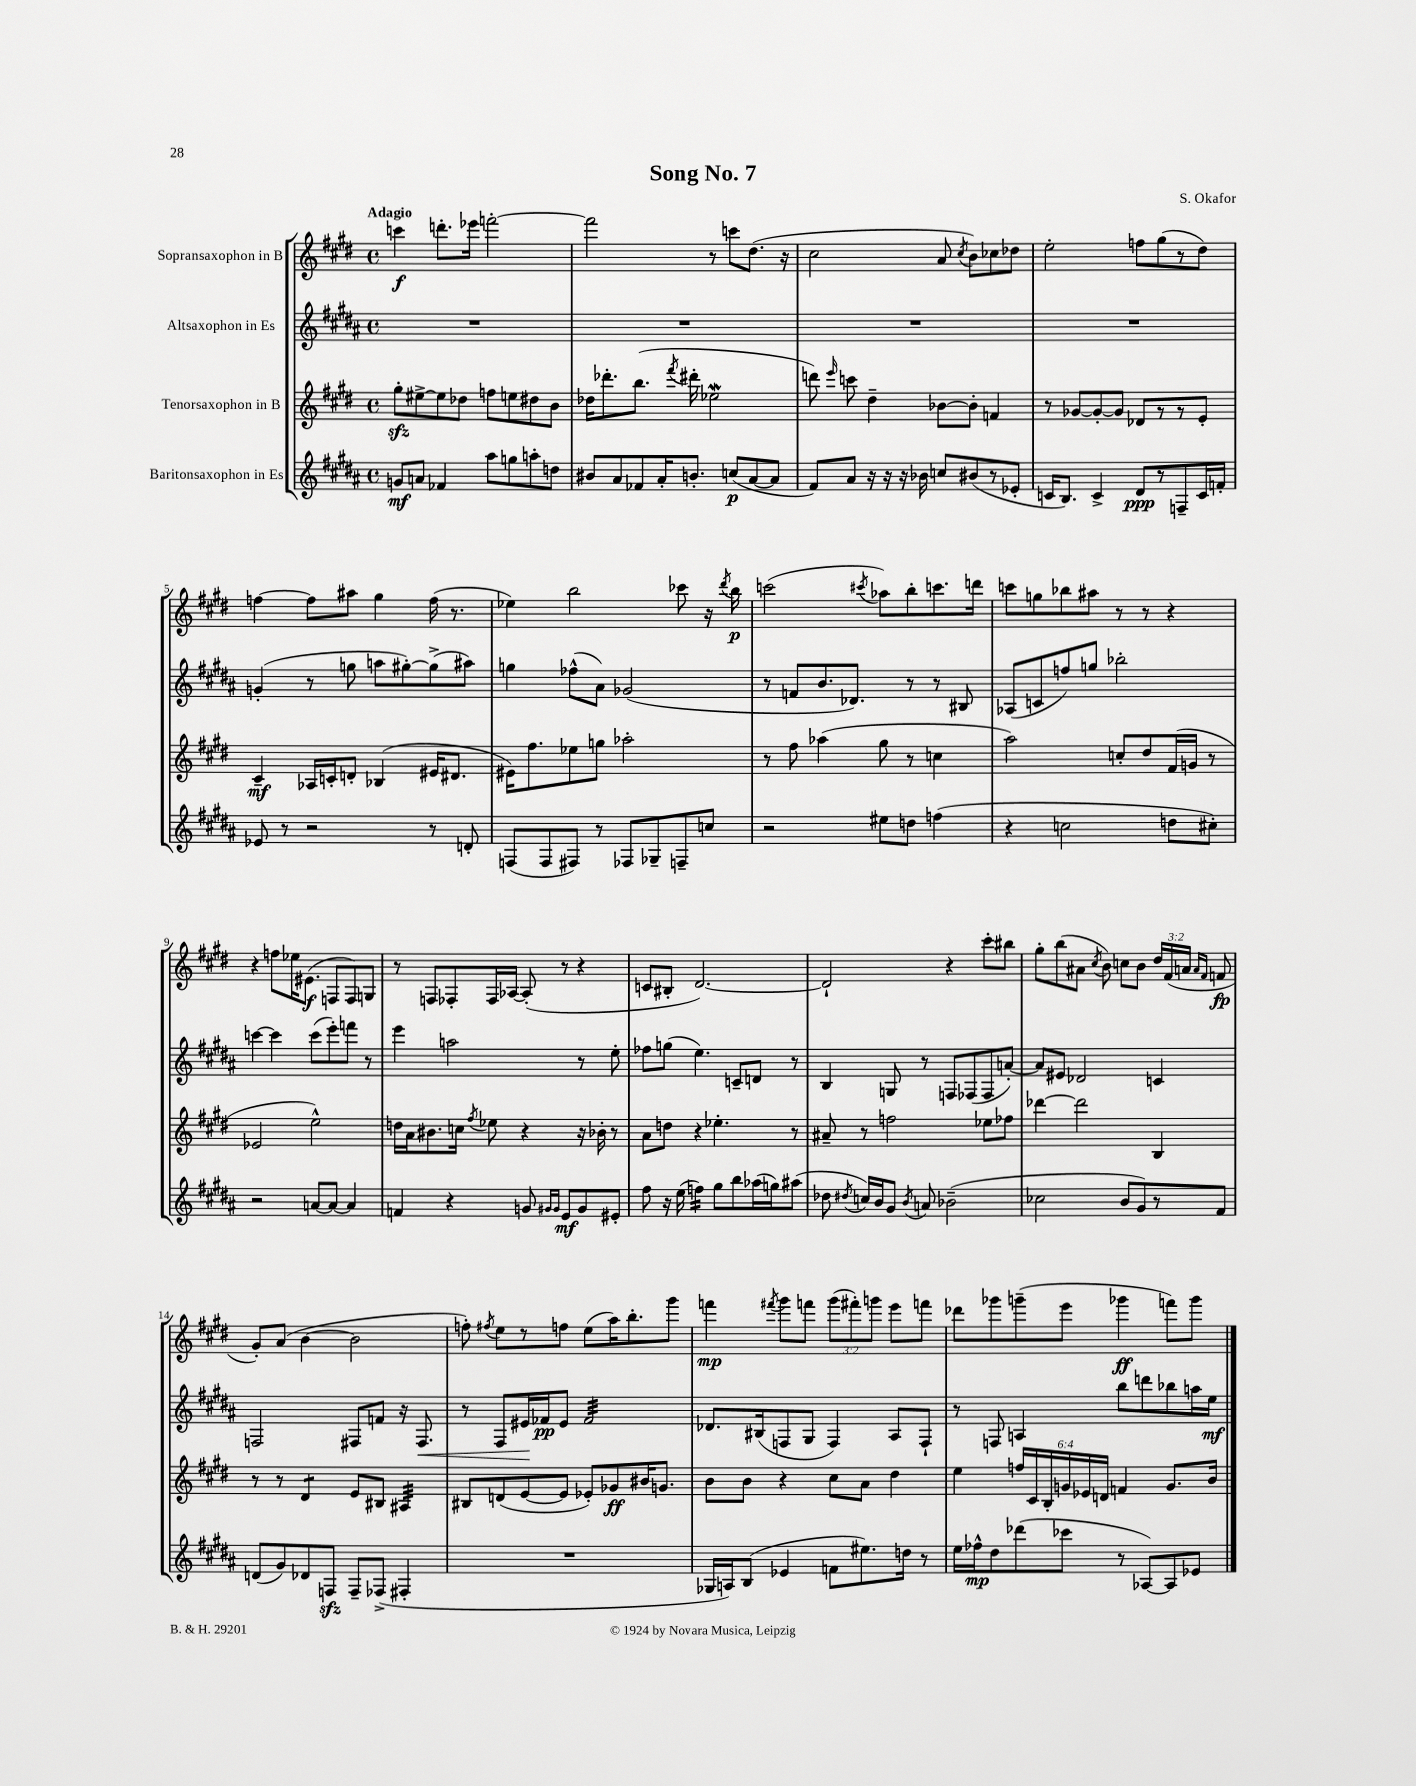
\header { title = "Song No. 7" composer = "S. Okafor" }
<<
\new StaffGroup <<
\new Staff = "s0" \with { instrumentName = "Sopransaxophon in B" } {
    \clef treble \key e \major \defaultTimeSignature \time 4/4 \override Staff.TupletNumber.text = #tuplet-number::calc-fraction-text \tempo "Adagio"
    \autoBeamOff c'''4\f d'''8.[-. ees'''16] f'''2~-. |
    f'''2 r8 c'''8[ dis''8.]( r16 |
    cis''2 a'8 \acciaccatura { cis''8 } b'8[) ces''8 des''8] |
    e''2-. f''8[ gis''8( r8 dis''8]) |
    f''4~ f''8[ ais''8] gis''4 f''16( r8. |
    ees''4) b''2 ces'''8 r16 \acciaccatura { dis'''8 } b''16\p |
    c'''2( \acciaccatura { cis'''8 } aes''8[) b''8-. c'''8. d'''16] |
    c'''8[ g''8 bes''8 ais''8] r8 r8 r4 |
    r4 f''8[ ees''16 eis'8.]\f( f8[ f8) g8] |
    r8 f8[ fes8-. fes16 aes16]~ aes8-.( r8 r4 |
    c'8[ bis8]-. dis'2.~) |
    dis'2-! r4 cis'''8[-. bis''8] |
    gis''8[-. b''8( ais'8] \acciaccatura { cis''8 } b'8) c''8[ b'8] \tuplet 3/2 { dis''16[ fis'16( a'16] } \grace { a'16[ fis'16] } f'8\fp |
    gis'8[-.) a'8]( b'4~ b'2 |
    f''8-.) \acciaccatura { fis''8 } e''8[ r8 f''8] e''8[( a''16) b''8.-. gis'''8] |
    f'''4\mp \acciaccatura { fis'''8 } gis'''8[ f'''8] \tuplet 3/2 { gis'''8[( fis'''8-.) g'''8] } e'''8[ f'''8] |
    des'''8[ ges'''8 g'''8--( e'''8] ges'''4\ff f'''8[) ges'''8] \bar "|." |
}
\new Staff = "s1" \with { instrumentName = "Altsaxophon in Es" } {
    \clef treble \key b \major \defaultTimeSignature \time 4/4
    \autoBeamOff R1 |
    R1 |
    R1 |
    R1 |
    g'4-.( r8 g''8 a''8[ gis''8~-.) gis''8->( ais''8]) |
    g''4 fes''8[-^( ais'8]) ges'2( |
    r8 f'8[ b'8. des'8.]) r8 r8 bis8 |
    aes8[( c'8 f''8) g''8] bes''2-. |
    c'''4~ c'''4 c'''8[( e'''8-.) f'''8] r8 |
    e'''4 a''2 r8 e''8-. |
    fes''8[ g''8]( e''4.) c'8[-- d'8] r8 |
    b4 g8 r8 f8[ fes8( fes8 a'8]~-.) |
    a'8[ eis'8] des'2 c'4 |
    f2 fis8[ f'8] r16 fis8.\< |
    r8 fis8[ eis'16\! fes'16\pp eis'8] fes'2:32 |
    des'8.[ bis16( f8 gis8] f4) ais8[ f8]-! |
    r8 f8 a4 b''8[ d'''8 bes''8 a''16 e''16]\mf \bar "|." |
}
\new Staff = "s2" \with { instrumentName = "Tenorsaxophon in B" } {
    \clef treble \key e \major \defaultTimeSignature \time 4/4 \override Staff.TupletNumber.text = #tuplet-number::calc-fraction-text
    \autoBeamOff gis''8[-.\sfz eis''8~-> eis''8 des''8] f''8[ e''8 dis''8 b'8] |
    des''16[ des'''8.-. b''8.]( \acciaccatura { fis'''8 } dis'''16-. ees''2\mordent |
    d'''8) \grace { e'''16 } c'''8 dis''4-- bes'8[~ bes'8]-. f'4 |
    r8 ges'8[~ ges'8~-. ges'8] des'8[ r8 r8 e'8]-. |
    cis'4--\mf aes16[ c'16-. d'8]-. bes4( eis'16[ dis'8.] |
    eis'16[) fis''8. ees''8 g''8] aes''2-. |
    r8 fis''8 aes''4( gis''8 r8 c''4 |
    a''2) c''8[-. dis''8 fis'16( g'16] r8 |
    ees'2 e''2-^) |
    d''16[ a'16 bis'8. c''16] \acciaccatura { fis''8 } ees''8 r4 r16 bes'16-. r8 |
    a'8[ d''8] r4 ees''4.-. r8 |
    ais'8-- r8 f''2 ees''8[ fes''8] |
    des'''4~ des'''2 b4 |
    r8 r8 dis'4:8 e'8[ bis8] ais4:32 |
    bis8[ d'8( e'8~ e'8] ees'8[-.) ges'8\ff bis'16 g'8.] |
    b'8[ b'8] r4 cis''8[ a'8] dis''4 |
    e''4 \tuplet 6/4 { f''16[ cis'16 b16-. g'16 ees'16 d'16] } f'4 g'8.[ b'16] \bar "|." |
}
\new Staff = "s3" \with { instrumentName = "Baritonsaxophon in Es" } {
    \clef treble \key b \major \defaultTimeSignature \time 4/4
    \autoBeamOff g'8[\mf a'8] fes'4 ais''8[ g''8 a''8-. d''8] |
    bis'8[ ais'8 fes'8 ais'16-. b'8.]-. c''8[\p( ais'8~ ais'8] |
    fis'8[) ais'8] r16 r16 r16 bes'16 c''8[ bis'8( r8 ees'8]-. |
    c'16[ b8.]) c'4-> dis'8[\ppp r8 f8-- c'16 f'16]-. |
    ees'8 r8 r2 r8 d'8-. |
    f8[( f8 fis8]) r8 fes8[ ges8-- f8-- c''8] |
    r2 eis''8[ d''8] f''4( |
    r4 c''2 d''8[ cis''8]-.) |
    r2 a'8[~ a'8]~ a'4 |
    f'4 r4 g'8 \grace { gis'16[ gis'16] } e'8[\mf gis'8 eis'8]-. |
    fis''8 r16 e''16( f''4:16) gis''8[ b''8 aes''16( g''16) ais''8]( |
    des''8 \acciaccatura { dis''8 } c''16[) b'16 gis'8] \acciaccatura { b'8 } a'8 bes'2--( |
    ces''2 b'8[ gis'8) r8 fis'8] |
    d'8[( gis'8) des'8 f8]\sfz f8[-- fes8]->( fis4-. |
    R1 |
    ges16[ a16) b8]( ees'4 f'8[ eis''8.) d''16] r8 |
    e''16[ fes''16-^\mp dis''8 des'''8( ces'''8] r8 aes8[~) aes8 ees'8] \bar "|." |
}
>>
>>
